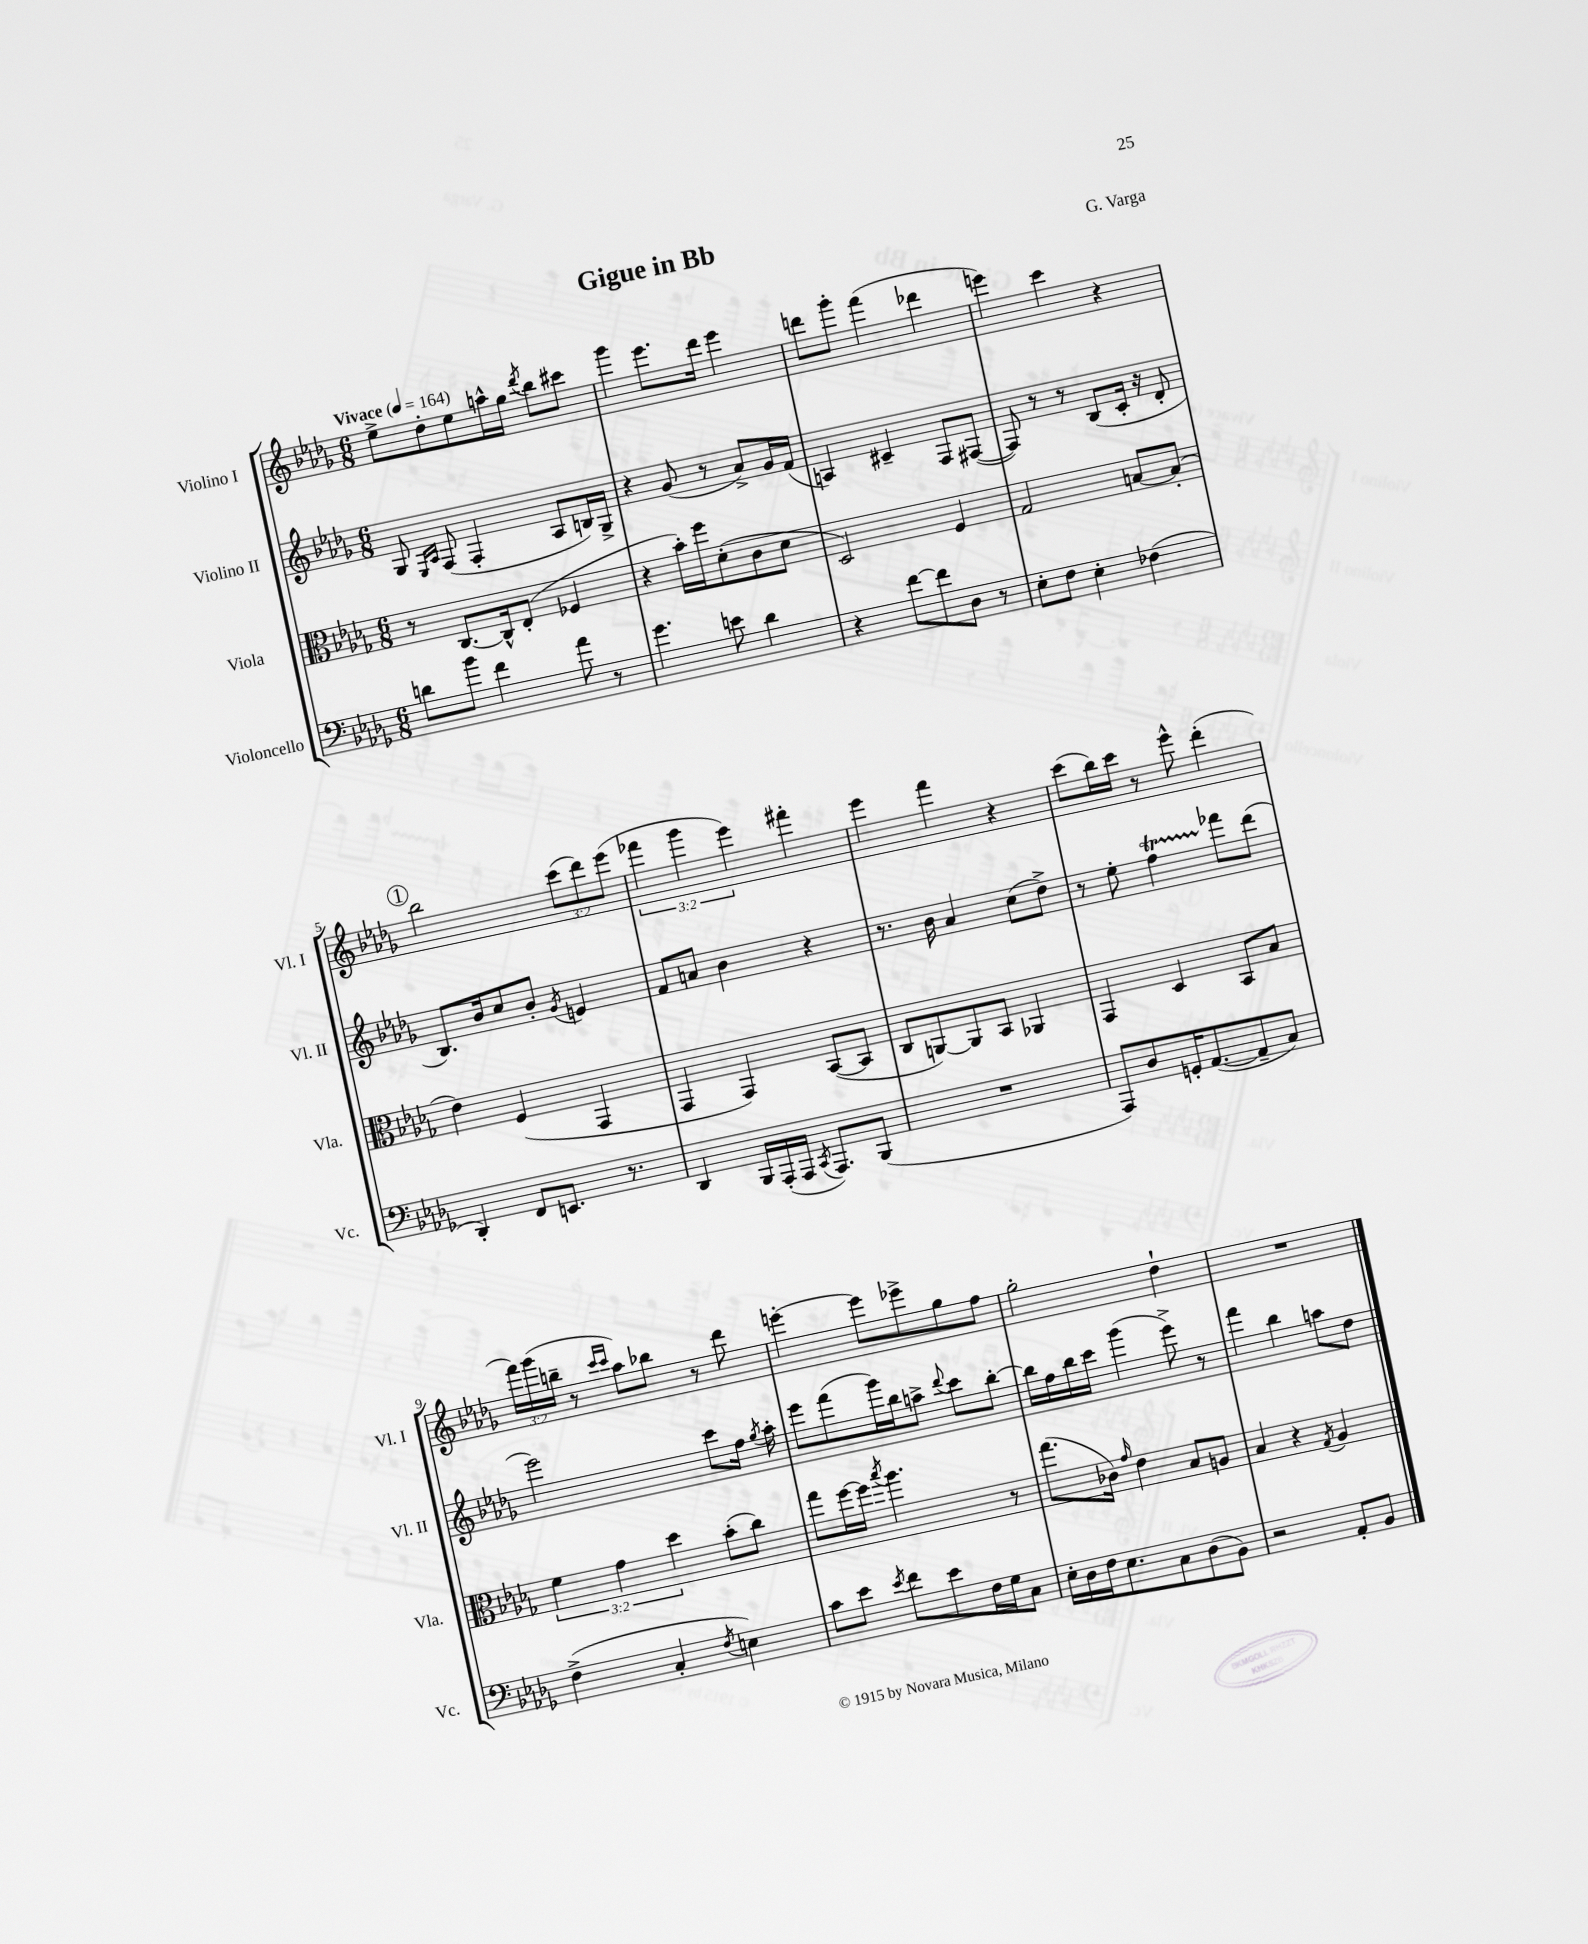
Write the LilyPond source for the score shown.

\header { title = "Gigue in Bb" composer = "G. Varga" }
<<
\new StaffGroup <<
\new Staff = "s0" \with { instrumentName = "Violino I" shortInstrumentName = "Vl. I" } {
    \clef treble \key des \major \numericTimeSignature \time 6/8 \override Staff.TupletNumber.text = #tuplet-number::calc-fraction-text \tempo "Vivace" 4 = 164
    \autoBeamOff ees''8[-> des''8-. ees''8 a''16-^ ges''16] \acciaccatura { des'''8 } bes''8[ cis'''8] |
    ges'''4 ees'''8.[ des'''16] ees'''4 |
    d'''8[ ges'''8]-. f'''4( des'''4 |
    e'''4) c'''4 r4 |
    \mark \markup { \circle "1" } bes''2 \tuplet 3/2 { c'''8[( des'''8) ees'''8]( } |
    \tuplet 3/2 { fes'''4 ges'''4 ees'''4) } fis'''4-. |
    ees'''4 f'''4 r4 |
    c'''8[( bes''16) c'''16] r8 ees'''8-^ des'''4-.( |
    \tuplet 3/2 { f'''16[) ges'''16( b''16]-- } r8 \grace { c'''16[ c'''16] } aes''8[) bes''8] r8 des'''8 |
    e'''4~-. e'''8[ ees'''8-> ges''8 f''8] |
    ges''2-. des''4-! |
    R2. \bar "|." |
}
\new Staff = "s1" \with { instrumentName = "Violino II" shortInstrumentName = "Vl. II" } {
    \clef treble \key des \major \numericTimeSignature \time 6/8
    \autoBeamOff ges8 \grace { ees16[ aes16] } f8( f4-. aes8[ b16) ges16]-> |
    r4 ges'8( r8 aes'8[->) ges'16 f'16]( |
    a4) cis'4-- f8[ fis8]~( |
    fis8) r8 r8 bes8[( c'16]-. r16 des'8-. |
    \mark \markup { \circle "1" } bes8.[) bes'16 c''8 bes'8]-. \acciaccatura { ges'8 } e'4 |
    f'8[ a'8] bes'4 r4 |
    r8. bes'16 aes'4 c''8[( des''8]->) |
    r8 ees''8-. f''4\startTrillSpan fes'''8[\stopTrillSpan des'''8]( |
    ees'''2) c'''8[ f''16] \acciaccatura { ges''8 } aes''16-. |
    ees'''8[ f'''8( ges'''16) bes''16 a''8]-> \appoggiatura { des'''8 } c'''8[ bes''8]~-. |
    bes''16[ f''16 bes''16 c'''16] ges'''4( ees'''8->) r8 |
    f'''4 bes''4 a''8[ des''8] \bar "|." |
}
\new Staff = "s2" \with { instrumentName = "Viola" shortInstrumentName = "Vla." } {
    \clef alto \key des \major \numericTimeSignature \time 6/8 \override Staff.TupletNumber.text = #tuplet-number::calc-fraction-text
    \autoBeamOff r8 c8.[~ c16-^ ees8]-.( fes4 |
    r4 bes'16[-.) f''16 des'8-.( c'8 des'8] |
    des2) f4 |
    ges2 b8[~ b8]-.( |
    \mark \markup { \circle "1" } ees'4) f4( ges,4 |
    ges,4 ges,4) bes,8[~( bes,8] |
    c8[ a,8~) a,8 bes,8] aes,4 |
    ges,4 des4 bes,8[ bes8] |
    \tuplet 3/2 { f'4 ges'4 des''4 } bes'8[-.( c''8]) |
    ges''8[ f''16~ f''16] \acciaccatura { bes''8 } aes''4. r8 |
    ges''8.[( ces'16]) \grace { ges'16 } ees'4 bes8[ a8] |
    bes4 r4 \acciaccatura { ges8 } aes4 \bar "|." |
}
\new Staff = "s3" \with { instrumentName = "Violoncello" shortInstrumentName = "Vc." } {
    \clef bass \key des \major \numericTimeSignature \time 6/8
    \autoBeamOff d'8[ bes'8] f'4 aes'8 r8 |
    ges'4. e'8 des'4 |
    r4 f'8[~ f'8 des8] r8 |
    ees8[-. f8] ees4-. fes4( |
    \mark \markup { \circle "1" } des,4-.) f,8[ e,8.] r8. |
    des,4 bes,,16[ aes,,16-.( aes,,16] \acciaccatura { c,8 } aes,,8.[) bes,,8]( |
    R2. |
    aes,,8[) des8 g,16-. aes,8.~( aes,8-- c8]) |
    f4->( c4-. \acciaccatura { f8 } e4) |
    c'8[ ees'8] \acciaccatura { ees'8 } f'8[ ees'8 f16 ges16 c8] |
    ees16[-. des16 f16 ees8. c8 des8( bes,8]) |
    r2 aes,8[-. bes,8] \bar "|." |
}
>>
>>
